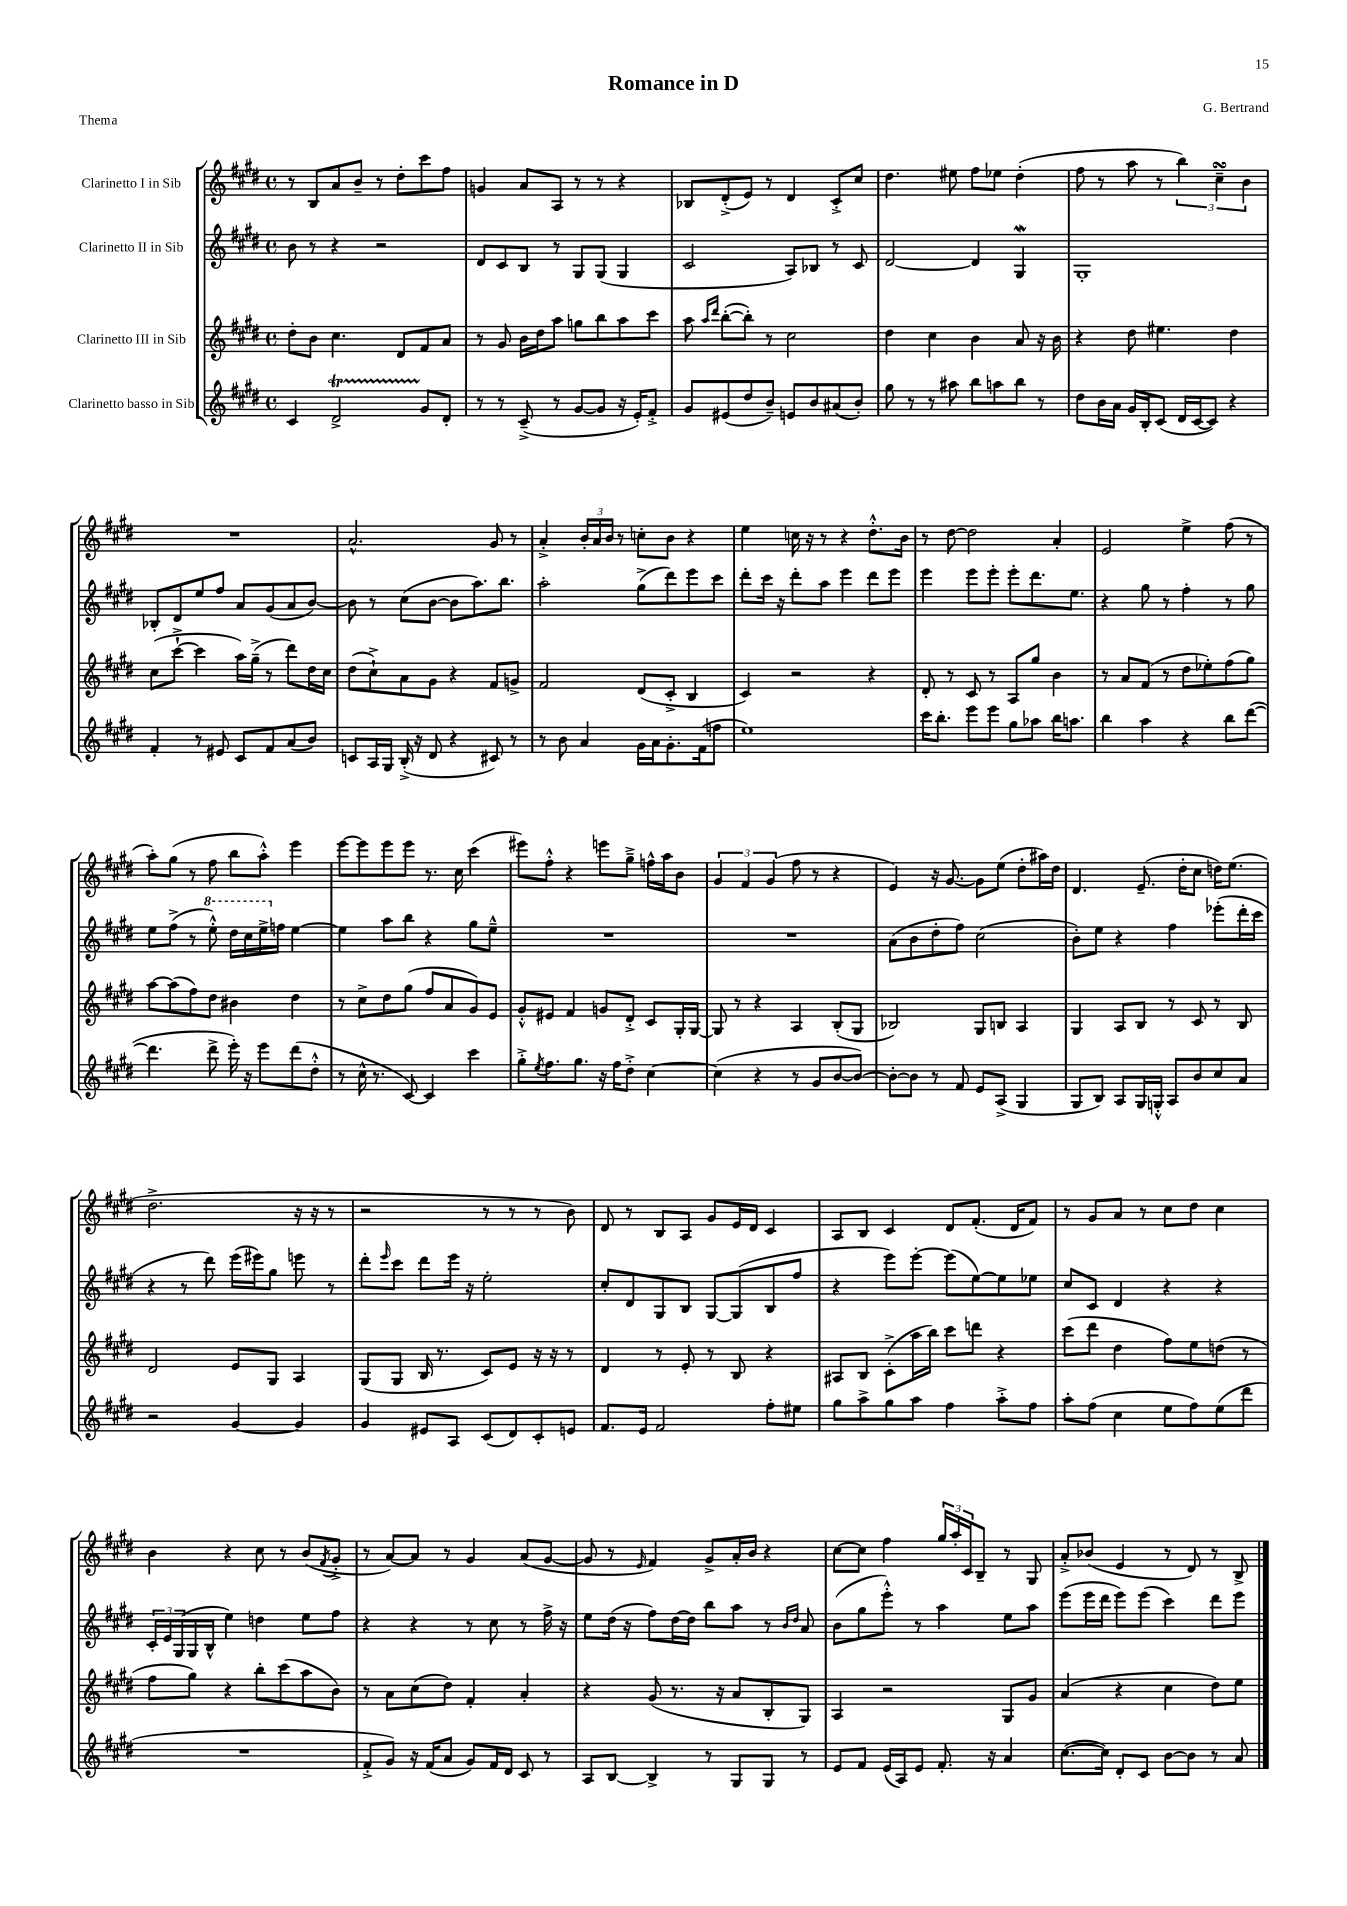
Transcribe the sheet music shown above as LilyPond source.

\header { title = "Romance in D" composer = "G. Bertrand" piece = "Thema" }
<<
\new StaffGroup <<
\new Staff = "s0" \with { instrumentName = "Clarinetto I in Sib" } {
    \clef treble \key e \major \defaultTimeSignature \time 4/4
    r8 b8 a'8 b'8-- r8 dis''8-. cis'''8 fis''8 |
    g'4 a'8 a8 r8 r8 r4 |
    bes8 dis'8-.->( e'8) r8 dis'4 cis'8-.-> cis''8 |
    dis''4. eis''8 fis''8 ees''8 dis''4-.( |
    fis''8 r8 a''8 r8 \tuplet 3/2 { b''4) cis''4--\turn b'4 } |
    R1 |
    a'2.-^ gis'8 r8 |
    a'4-.-> \tuplet 3/2 { b'16-. a'16 b'16 } r8 c''8-. b'8 r4 |
    e''4 c''16 r16 r8 r4 dis''8.-.-^ b'16 |
    r8 dis''8~ dis''2 a'4-. |
    e'2 e''4-> fis''8( r8 |
    a''8-.) gis''8( r8 fis''8 b''8 a''8-.-^) e'''4 |
    e'''8~ e'''8 e'''8 e'''8 r8. cis''16 cis'''4( |
    eis'''8) fis''8-.-^ r4 e'''8 gis''8---> f''16-^ a''16 b'8 |
    \tuplet 3/2 { gis'4 fis'4 gis'4( } fis''8 r8 r4 |
    e'4) r16 gis'8.~ gis'8 e''8( dis''8-. ais''16) dis''16 |
    dis'4. e'8.--( dis''16-. cis''8 d''16) e''8.( |
    dis''2.-> r16 r16 r8 |
    r2 r8 r8 r8 b'8) |
    dis'8 r8 b8 a8 gis'8 e'16 dis'16 cis'4 |
    a8 b8 cis'4 dis'8 fis'8.-.( dis'16 fis'8) |
    r8 gis'8 a'8 r8 cis''8 dis''8 cis''4 |
    b'4 r4 cis''8 r8 b'8( \acciaccatura { fis'8 } gis'8-.-> |
    r8 a'8~) a'8 r8 gis'4 a'8( gis'8~ |
    gis'8 r8 \grace { e'16 } fis'4) gis'8-> a'16-. b'16 r4 |
    cis''8~ cis''8 fis''4 \tuplet 3/2 { gis''16 a''16-. cis'16 } b8-- r8 gis8 |
    a'8-.-> bes'8( e'4 r8 dis'8) r8 b8-> \bar "|." |
}
\new Staff = "s1" \with { instrumentName = "Clarinetto II in Sib" } {
    \clef treble \key e \major \defaultTimeSignature \time 4/4
    b'8 r8 r4 r2 |
    dis'8 cis'8 b8 r8 gis8 gis8( gis4 |
    cis'2 a8) bes8 r8 cis'8 |
    dis'2~ dis'4 gis4\mordent |
    gis1-. |
    bes8-. dis'8 e''8 fis''8 a'8 gis'8( a'8 b'8~) |
    b'8 r8 cis''8( b'8~ b'8 a''8.) b''8. |
    a''2-. gis''8->( dis'''8) e'''8 cis'''8 |
    dis'''8-. cis'''16 r16 dis'''8-. a''8 e'''4 dis'''8 e'''8 |
    e'''4 e'''8 e'''8-. e'''8-. dis'''8. e''8. |
    r4 gis''8 r8 fis''4-. r8 gis''8 |
    e''8 fis''8->( r8 \ottava #1 e'''8-.-^) dis'''16 cis'''16 e'''16-> \ottava #0 f''16 e''4~ |
    e''4 a''8 b''8 r4 gis''8 e''8---^ |
    R1 |
    R1 |
    a'8( b'8 dis''8-. fis''8) cis''2( |
    b'8-.) e''8 r4 fis''4 ees'''8-.( dis'''16-. cis'''16 |
    r4 r8 dis'''8) e'''16( eis'''16) gis''8 e'''8 r8 |
    dis'''8-. \grace { e'''16 } cis'''8 dis'''8 e'''16 r16 e''2-. |
    cis''8-. dis'8 gis8 b8 gis8~ gis8( b8 fis''8 |
    r4 e'''8) e'''8~-. e'''8( e''8~) e''8 ees''8 |
    cis''8 cis'8 dis'4 r4 r4 |
    \tuplet 3/2 { cis'16-. e'16 gis16( } gis16 b16-^ e''4) d''4 e''8 fis''8 |
    r4 r4 r8 cis''8 r8 fis''16-> r16 |
    e''8 dis''16( r16 fis''8) dis''16~ dis''16 b''8 a''8 r8 \grace { b'16 dis''16 } a'8 |
    b'8( gis''8 e'''8-.-^) r8 a''4 e''8 a''8 |
    e'''8( e'''16 dis'''16 e'''8) e'''8( cis'''4) dis'''8 e'''8 \bar "|." |
}
\new Staff = "s2" \with { instrumentName = "Clarinetto III in Sib" } {
    \clef treble \key e \major \defaultTimeSignature \time 4/4
    dis''8-. b'8 cis''4. dis'8 fis'8 a'8 |
    r8 gis'8 b'16 dis''16 a''8 g''8 b''8 a''8 cis'''8 |
    a''8 \grace { a''16 dis'''16 } b''8~-.( b''8-.) r8 cis''2 |
    dis''4 cis''4 b'4 a'8 r16 b'16 |
    r4 dis''8 eis''4. dis''4 |
    cis''8( cis'''8~-!-> cis'''4 a''16) gis''16--->( r8 dis'''8) dis''16 cis''16 |
    dis''8( cis''8-!->) a'8 gis'8 r4 fis'8 g'8-> |
    fis'2 dis'8( cis'8-.-> b4 |
    cis'4) r2 r4 |
    dis'8-. r8 cis'8 r8 a8 gis''8 b'4 |
    r8 a'8 fis'8( r8 dis''8 ees''8-.) fis''8( gis''8) |
    a''8~ a''8( fis''8) dis''8 bis'4 dis''4 |
    r8 cis''8-> dis''8 gis''8( fis''8 a'8 gis'8) e'8 |
    gis'8-.-^ eis'8 fis'4 g'8 dis'8-.-> cis'8 gis16-. gis16~ |
    gis8 r8 r4 a4 b8-.( gis8 |
    bes2) gis8 b8 a4 |
    gis4 a8 b8 r8 cis'8 r8 b8 |
    dis'2 e'8 gis8 a4 |
    gis8( gis8 b16 r8. cis'8) e'8 r16 r16 r8 |
    dis'4 r8 e'8-. r8 b8 r4 |
    ais8 b8 cis'8-.->( a''16 b''16) cis'''8 d'''8 r4 |
    cis'''8( dis'''8 dis''4 fis''8) e''8 d''8( r8 |
    fis''8 gis''8) r4 b''8-. cis'''8( a''8 b'8) |
    r8 a'8 cis''8( dis''8) fis'4-. a'4-. |
    r4 gis'8( r8. r16 a'8 b8-. gis8) |
    a4 r2 gis8 gis'8 |
    a'4( r4 cis''4 dis''8) e''8 \bar "|." |
}
\new Staff = "s3" \with { instrumentName = "Clarinetto basso in Sib" } {
    \clef treble \key e \major \defaultTimeSignature \time 4/4
    cis'4 dis'2->\startTrillSpan gis'8\stopTrillSpan dis'8-. |
    r8 r8 cis'8--->( r8 gis'8~ gis'8 r16 e'16-.) fis'8-.-> |
    gis'8 eis'8( dis''8 b'8--) e'8 b'8 ais'8( b'8-.) |
    gis''8 r8 r8 ais''8 b''8 a''8 b''8 r8 |
    dis''8 b'16 a'16 gis'16 b16-. cis'8( dis'16 cis'16~ cis'8) r4 |
    fis'4-. r8 eis'8 cis'8 fis'8 a'8( b'8) |
    c'8 a16 gis16 b16-.->( r16 dis'8 r4 cis'8) r8 |
    r8 b'8 a'4 gis'16 a'16 gis'8.-. fis'16( f''8 |
    e''1) |
    cis'''16 b''8.-. e'''8 e'''8 gis''8 aes''8 b''16 a''8. |
    b''4 a''4 r4 b''8 dis'''8~( |
    dis'''4. dis'''8-> e'''16-.) r16 e'''8 dis'''8( dis''8-.-^ |
    r8 cis''16-^ r8. cis'8~) cis'4 cis'''4 |
    gis''8-.-> \acciaccatura { e''8 } fis''8. gis''8. r16 fis''16 dis''8-.-> cis''4~ |
    cis''4( r4 r8 gis'8 b'8~ b'8~) |
    b'8~-. b'8 r8 fis'8 e'8 a8->( gis4 |
    gis8 b8) a8 gis16 g16-.-^ a8 b'8 cis''8 a'8 |
    r2 gis'4~ gis'4 |
    gis'4 eis'8 a8 cis'8( dis'8) cis'8-. e'8 |
    fis'8. e'16 fis'2 fis''8-. eis''8 |
    gis''8 a''8-> gis''8 a''8 fis''4 a''8-.-> fis''8 |
    a''8-. fis''8( cis''4 e''8 fis''8) e''8( dis'''8 |
    R1 |
    fis'8-.-> gis'8) r16 fis'16( a'8 gis'8) fis'16 dis'16 cis'8 r8 |
    a8 b8~ b4-> r8 gis8 gis8 r8 |
    e'8 fis'8 e'16( a16) e'8 fis'8.-. r16 a'4 |
    cis''8.~( cis''16) dis'8-. cis'8 b'8~ b'8 r8 a'8 \bar "|." |
}
>>
>>
\layout { \context { \Score \remove "Bar_number_engraver" } }
